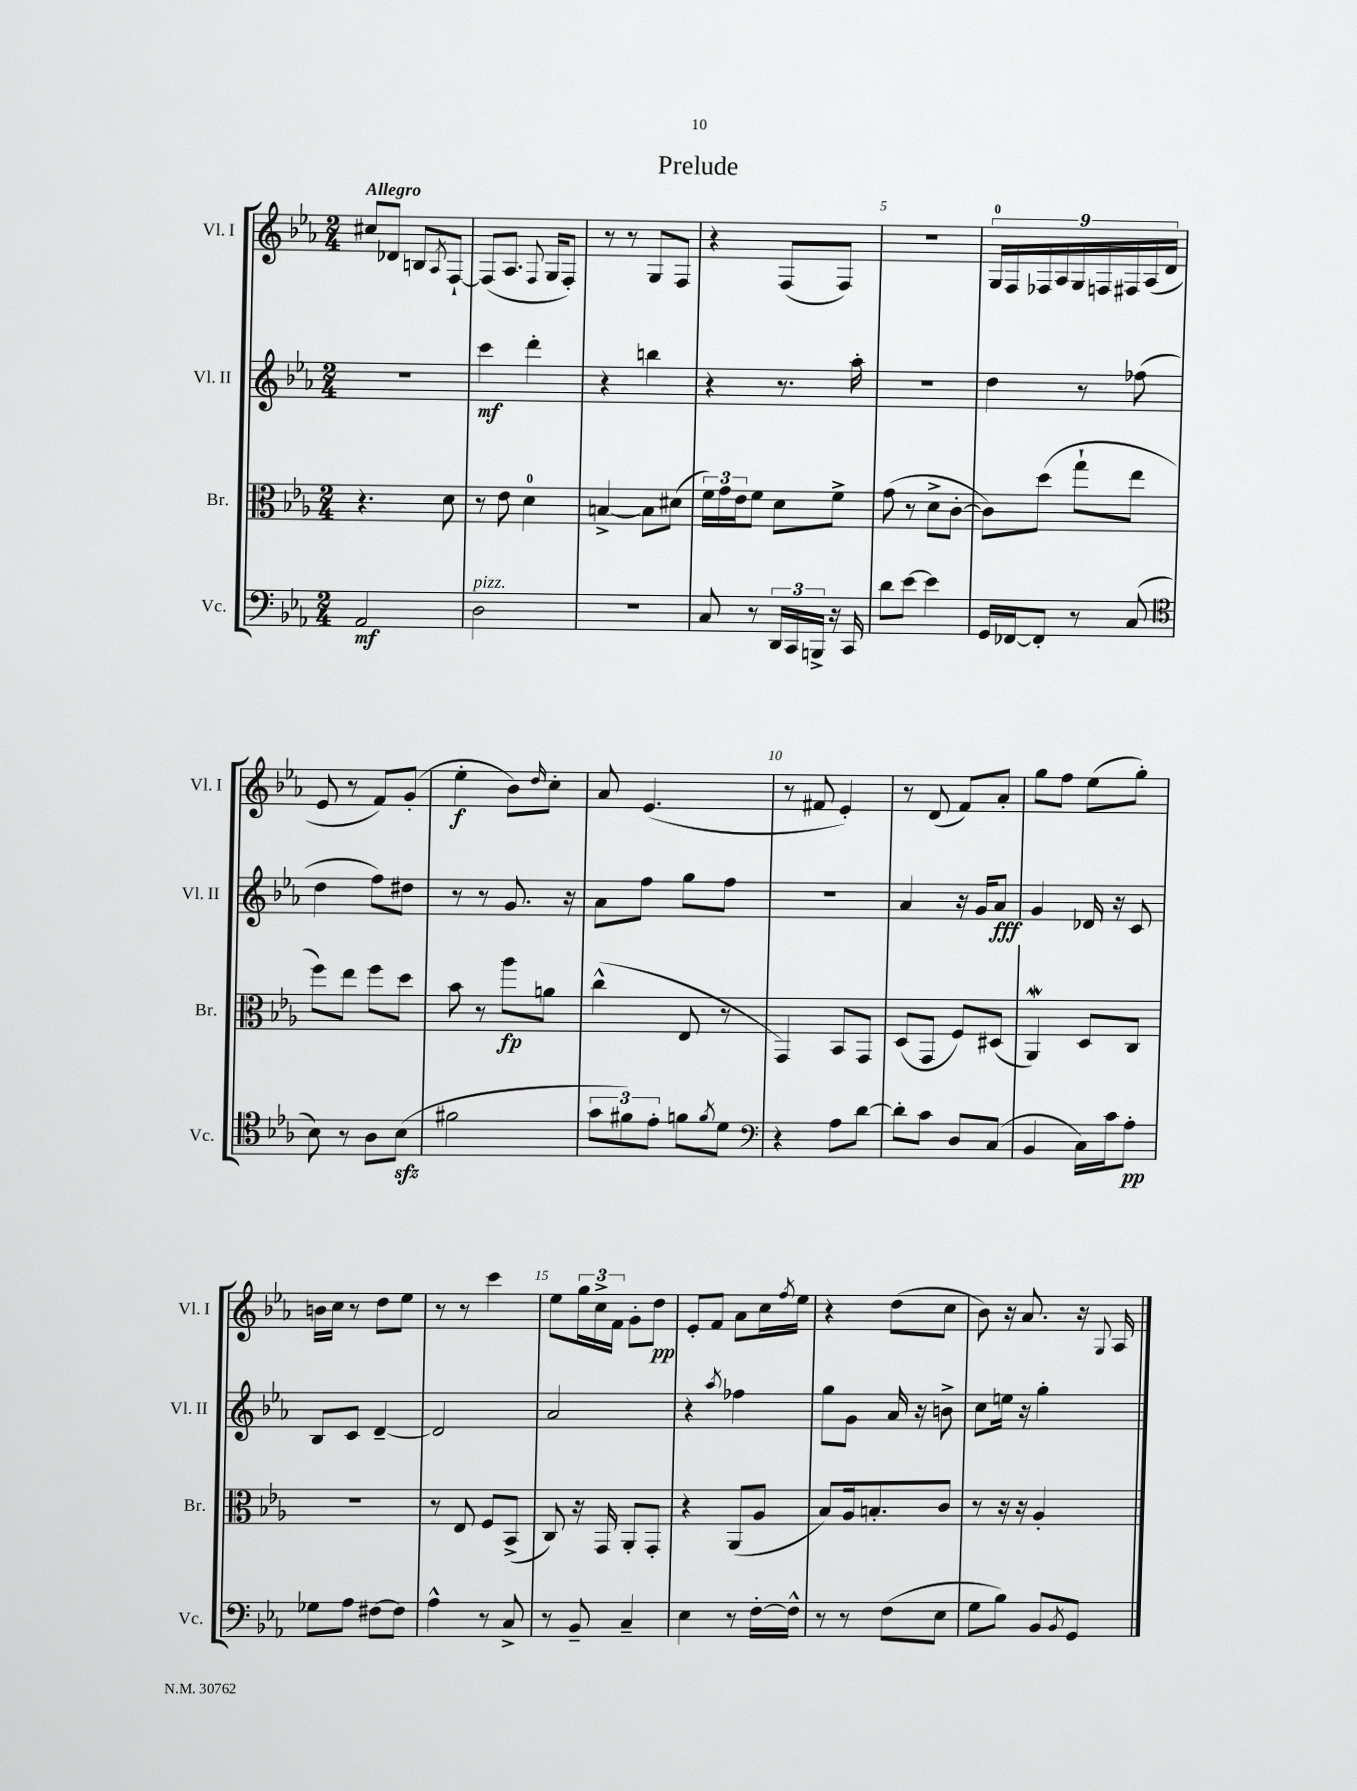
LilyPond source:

\header { title = "Prelude" }
<<
\new StaffGroup <<
\new Staff = "s0" \with { instrumentName = "Vl. I" shortInstrumentName = "Vl. I" } {
    \clef treble \key ees \major \numericTimeSignature \time 2/4 \tempo "Allegro"
    cis''8 des'8 b8 \acciaccatura { aes8 } f8~-! |
    f8( aes8. \appoggiatura { f8 } g16 f8-.) |
    r8 r8 g8 f8 |
    r4 f8( f8) |
    r2 |
    \tuplet 9/8 { g16-0 f16 fes16 aes16 g16 f16 fis16 aes16( d'16 } |
    ees'8 r8 f'8) g'8-.( |
    ees''4-.\f bes'8) \grace { d''16 } c''8-. |
    aes'8 ees'4.( |
    r8 fis'8 ees'4-.) |
    r8 d'8( f'8) aes'8-. |
    g''8 f''8 ees''8( g''8-.) |
    b'16 c''16 r8 d''8 ees''8 |
    r8 r8 c'''4 |
    ees''8 \tuplet 3/2 { g''16 c''16-> f'16 } g'8-. d''8\pp |
    ees'8-. f'8 aes'8 c''16 \acciaccatura { f''8 } ees''16 |
    r4 d''8( c''8 |
    bes'8) r16 aes'8. r16 \appoggiatura { g8 } aes16 \bar "|." |
}
\new Staff = "s1" \with { instrumentName = "Vl. II" shortInstrumentName = "Vl. II" } {
    \clef treble \key ees \major \numericTimeSignature \time 2/4
    R2 |
    c'''4\mf d'''4-. |
    r4 b''4 |
    r4 r8. aes''16-. |
    r2 |
    d''4 r8 fes''8( |
    d''4 f''8) dis''8 |
    r8 r8 g'8. r16 |
    aes'8 f''8 g''8 f''8 |
    r2 |
    aes'4 r16 g'16 aes'8\fff |
    g'4 des'16 r16 c'8 |
    bes8 c'8 d'4~-- |
    d'2 |
    aes'2 |
    r4 \acciaccatura { aes''8 } fes''4 |
    g''8 g'8 aes'16 r16 b'8-> |
    c''8 e''16 r16 g''4-. \bar "|." |
}
\new Staff = "s2" \with { instrumentName = "Br." shortInstrumentName = "Br." } {
    \clef alto \key ees \major \numericTimeSignature \time 2/4
    r4. d'8 |
    r8 ees'8 d'4-0 |
    b4~-> b8 dis'8( |
    \tuplet 3/2 { f'16) g'16 ees'16 } f'8 d'8 f'8-> |
    g'8( r8 d'8-> c'8~-. |
    c'8) d''8( g''8-! ees''8 |
    f''8) ees''8 f''8 d''8 |
    bes'8 r8 aes''8\fp a'8 |
    c''4-^( ees8 r8 |
    g,4) bes,8 g,8 |
    d8( g,8 f8) dis8( |
    aes,4\mordent) d8 c8 |
    r2 |
    r8 ees8 f8 bes,8->( |
    c8) r16 g,16 aes,8-. g,8-. |
    r4 aes,8( aes8 |
    bes8) aes16 b8.-. c'8 |
    r8 r16 r16 aes4-. \bar "|." |
}
\new Staff = "s3" \with { instrumentName = "Vc." shortInstrumentName = "Vc." } {
    \clef bass \key ees \major \numericTimeSignature \time 2/4
    aes,2\mf |
    d2^\markup { \italic "pizz." } |
    R2 |
    c8 r8 \tuplet 3/2 { d,16 c,16 b,,16-> } r16 c,16 |
    d'8 ees'8~ ees'4 |
    g,16 fes,16~ fes,8-. r8 c8( |
    \clef tenor bes8) r8 aes8 bes8\sfz( |
    fis'2 |
    \tuplet 3/2 { g'8 fis'8) ees'8-. } f'8 \acciaccatura { f'8 } d'8 |
    \clef bass r4 aes8 d'8~ |
    d'8-. c'8 d8 c8( |
    bes,4 c16) c'16 aes8-.\pp |
    ges8 aes8 fis8~ fis8 |
    aes4-^ r8 c8-> |
    r8 bes,8-- c4-- |
    ees4 r8 f16~-. f16-^ |
    r8 r8 f8( ees8 |
    g8 bes8) bes,8 \acciaccatura { bes,8 } g,8 \bar "|." |
}
>>
>>
\layout { \context { \Score \override BarNumber.break-visibility = ##(#f #t #t) barNumberVisibility = #(every-nth-bar-number-visible 5) } }
